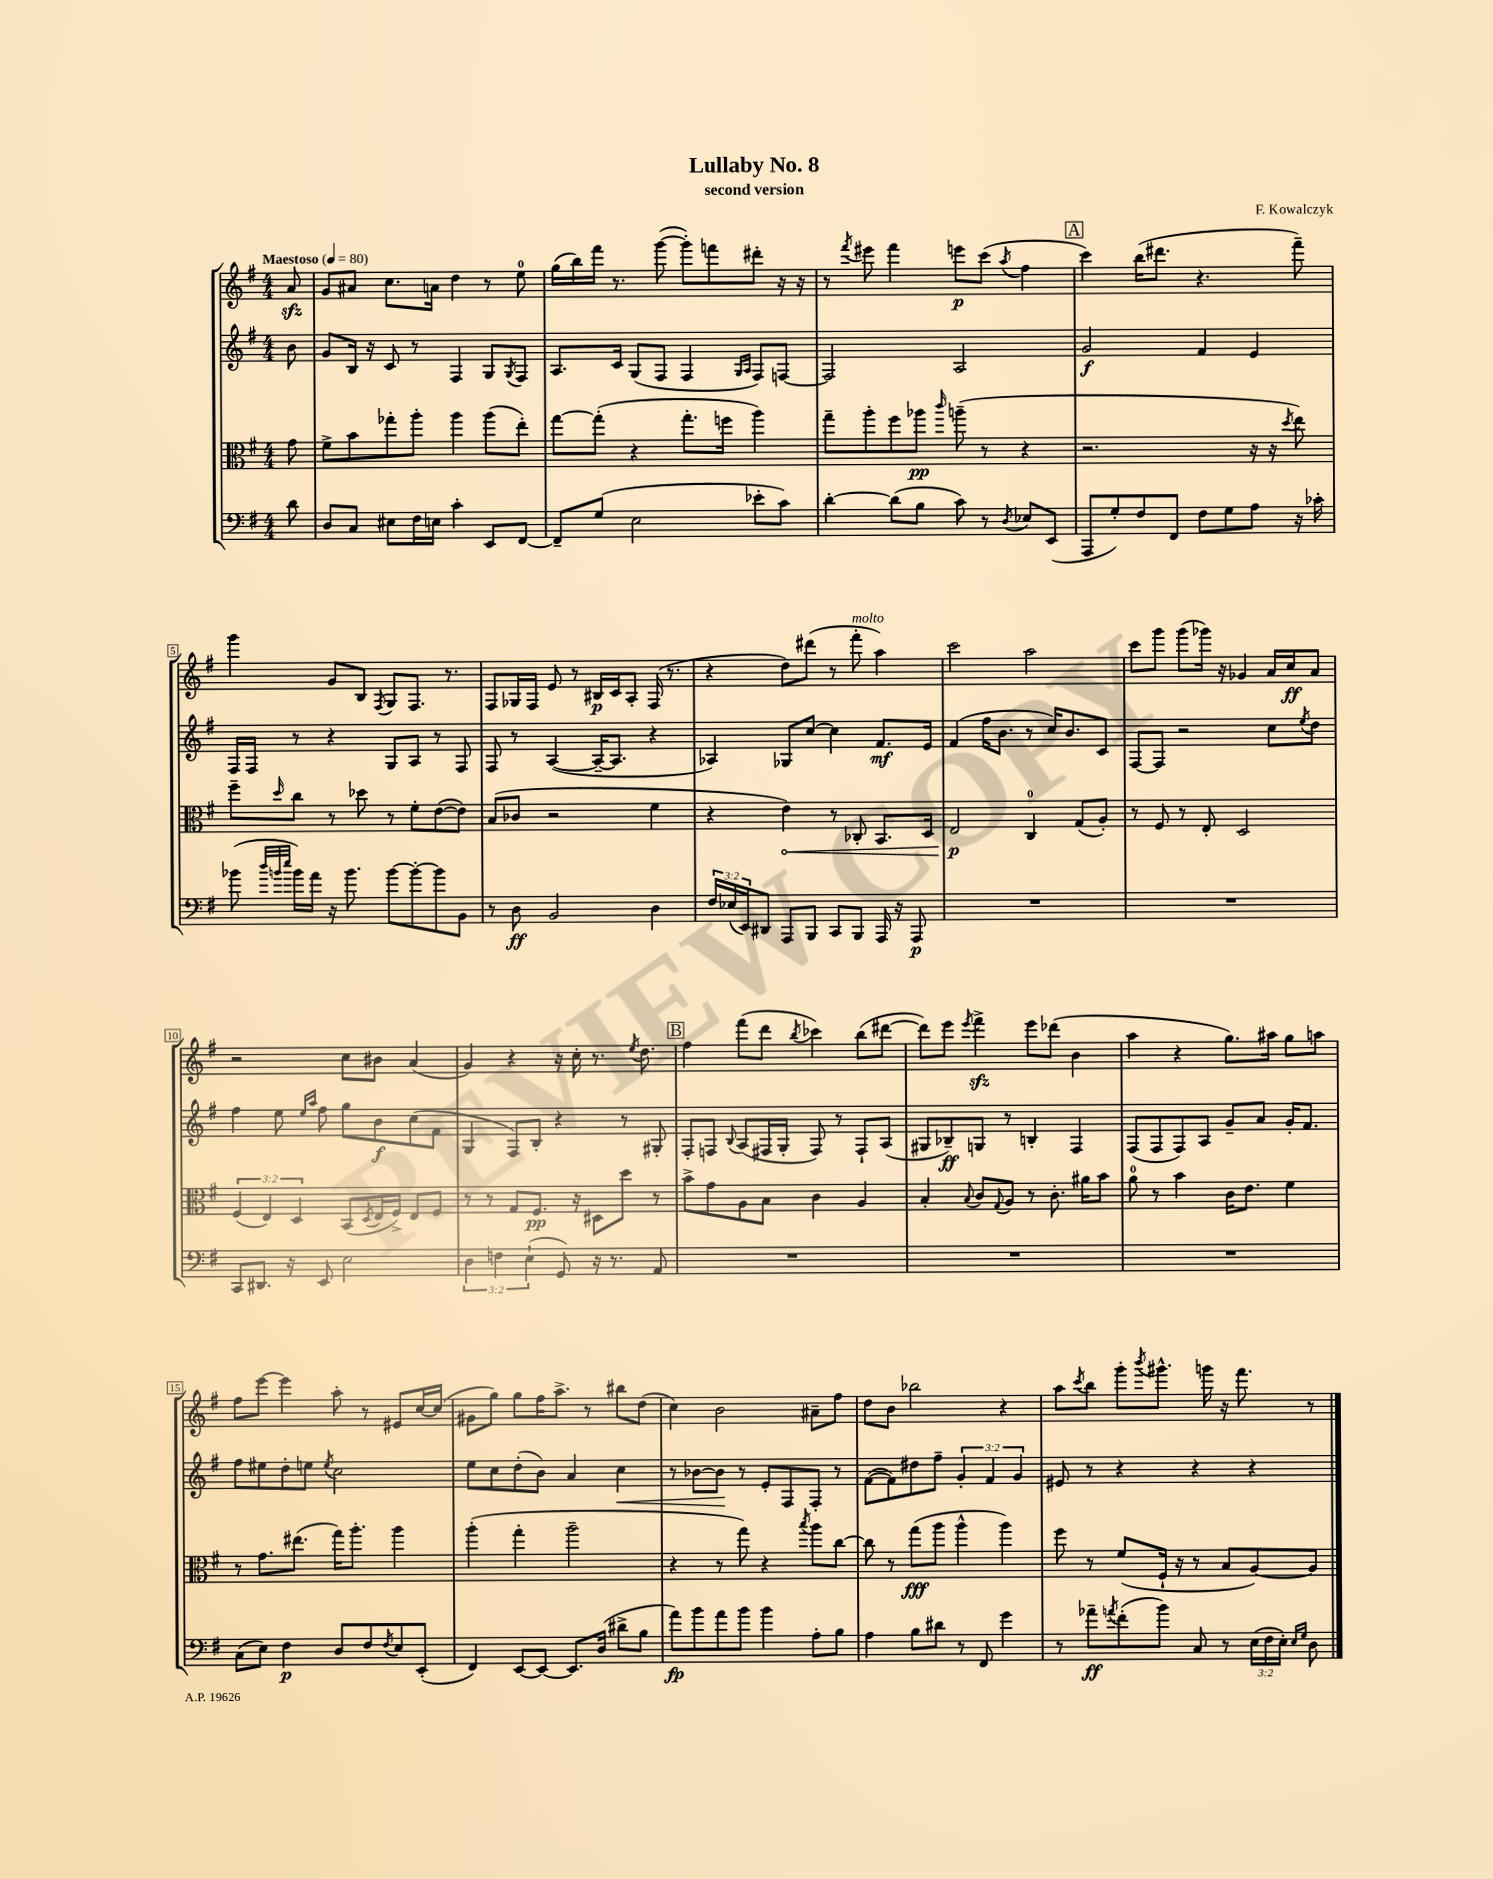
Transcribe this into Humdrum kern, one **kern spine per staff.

**kern	**dynam	**kern	**dynam	**kern	**dynam	**kern	**dynam
*part4	*part4	*part3	*part3	*part2	*part2	*part1	*part1
*staff4	*staff4	*staff3	*staff3	*staff2	*staff2	*staff1	*staff1
*clefF4	*	*clefC3	*	*clefG2	*	*clefG2	*
*k[f#]	*	*k[f#]	*	*k[f#]	*	*k[f#]	*
*M4/4	*	*M4/4	*	*M4/4	*	*M4/4	*
*MM80	*	*MM80	*	*MM80	*	*MM80	*
=	=	=	=	=	=	=	=
!	!	!	!	!	!	!LO:TX:a:B:t=Maestoso	!
8d\	.	8g\	.	8b\	.	8azz/	.
=1	=1	=1	=1	=1	=1	=1	=1
8D/L	.	8f#^\L	.	8g/L	.	8g/L	.
8C/J	.	8b\	.	16B/Jk	.	8a#X/J	.
.	.	.	.	16r	.	.	.
8E#X\L	.	8gg-X'\	.	8c/	.	8.cc\L	.
16F#\L	.	8aa'\J	.	8r	.	.	.
16En\JJ	.	.	.	.	.	16an\Jk	.
4c'\	.	4aa\	.	4F#/	.	4dd\	.
8EE/L	.	(8aa\L	.	8G/L	.	8r	.
.	.	.	.	8qG/	.	.	.
[8FF#/J	.	8ee'\J)	.	8F#/J	.	8ee\	.
=2	=2	=2	=2	=2	=2	=2	=2
8FF#~/L]	.	[8gg\L	.	8.A/L	.	(16gg\LL	.
.	.	.	.	.	.	16bb\)	.
(8G/J	.	(8gg'\J]	.	.	.	16fff#\JJ	.
.	.	.	.	16c/Jk	.	8.r	.
2E\	.	4r	.	(8G/L	.	.	.
.	.	.	.	8F#/J	.	([8ggg\	.
.	.	8.gg'\L	.	4F#/	.	8ggg'\L])	.
.	.	.	.	.	.	8fffn\	.
.	.	16ffn\Jk	.	.	.	.	.
.	.	.	.	16qqG/LL	.	.	.
.	.	.	.	16qqA/JJ	.	.	.
8e-X'\L	.	4aa\)	.	8F#/L)	.	8ddd#X'\J	.
8c\J)	.	.	.	[8Fn/J	.	16r	.
.	.	.	.	.	.	16r	.
=3	=3	=3	=3	=3	=3	=3	=3
[4d'\	.	8gg~\L	.	2F/]	.	8r	.
.	.	.	.	.	.	8qfff#/	.
.	.	8aa'\	.	.	.	8eee#X\	.
(8d\L]	.	8ff#\	.	.	.	4fff#\	.
8B\J	.	8aa-X\J	pp	.	.	.	.
.	.	16qqccc/	.	.	.	.	.
8c\)	.	(8aan~\	.	2A/	.	8eeen\L	p
8r	.	8r	.	.	.	(8ccc\J	.
8qD/	.	.	.	.	.	8qaa/	.
8E-X/L	.	4r	.	.	.	4ff#\	.
(8EE/J	.	.	.	.	.	.	.
!!LO:REH:place=s1:t=A
=4	=4	=4	=4	=4	=4	=4	=4
8AAA/L	.	2.r	.	2g/	f	4ccc\)	.
8G'/)	.	.	.	.	.	.	.
8F#/	.	.	.	.	.	(16bb\KL	.
.	.	.	.	.	.	8.ddd#X\J	.
8FF#/J	.	.	.	.	.	.	.
8F#\L	.	.	.	4f#/	.	4.r	.
8G\	.	.	.	.	.	.	.
8A\J	.	16r	.	4e/	.	.	.
.	.	16r	.	.	.	.	.
.	.	8qdd/	.	.	.	.	.
16r	.	8ee\)	.	.	.	8fff#~\)	.
16c-X'\	.	.	.	.	.	.	.
!!LO:LB:g=z
=5	=5	=5	=5	=5	=5	=5	=5
(8b-X\	.	8ff#~\L	.	16F#/LL	.	4ggg\	.
.	.	.	.	16F#/JJ	.	.	.
32qqdd/LLL	.	.	.	.	.	.	.
32qqbn/	.	.	.	.	.	.	.
32qqee/JJJ	.	16qqdd/	.	.	.	.	.
16b\LL)	.	8cc\J	.	8r	.	.	.
16a\JJ	.	.	.	.	.	.	.
16r	.	8r	.	4r	.	8g/L	.
8.b\	.	.	.	.	.	.	.
.	.	8dd-X\	.	.	.	8B/J	.
.	.	.	.	.	.	8qF#/	.
[8b\L	.	8r	.	8G/L	.	8G/L	.
8b'\_	.	8f#'\L	.	8A/J	.	8.F#/J	.
8b\]	.	([8e\	.	8r	.	.	.
.	.	.	.	.	.	8.r	.
8BB\J	.	8e\J])	.	8F#/	.	.	.
=6	=6	=6	=6	=6	=6	=6	=6
8r	.	(8B/L	.	8F#/	.	8F#/L	.
8D\	ff	8c-X/J	.	8r	.	16G-X/L	.
.	.	.	.	.	.	16F#/JJ	.
2BB/	.	2r	.	([4A/	.	8e/	.
.	.	.	.	.	.	8r	.
.	.	.	.	16A~/KL_	.	16B#X/LL	p
.	.	.	.	8.A/J]	.	16c/J	.
.	.	.	.	.	.	8A'/J	.
4D\	.	4f#\	.	4r	.	(16F#/	.
.	.	.	.	.	.	8.r	.
=7	=7	=7	=7	=7	=7	=7	=7
24F#/LL	.	4r	.	4A-X/)	.	4r	.
(24E-X/	.	.	.	.	.	.	.
24EE/J)	.	.	.	.	.	.	.
8DD#X/J	.	.	.	.	.	.	.
!	!	!	!LO:HP:b	!	!	!	!
8AAA/L	.	4e\)	<	8G-X/L	.	8dd\L)	.
8BBB/J	.	.	.	[8cc/J	.	(8ddd#X\J	.
8CC/L	.	8r	.	4cc\]	.	8r	.
!	!	!	!	!	!	!LO:TX:a:i:t=molto	!
8BBB/J	.	8C-X'/	.	.	.	8fff#'\	.
16AAA/	.	8.BB/L	.	8.f#/L	mf	4aa\)	.
16r	.	.	.	.	.	.	.
8AAA/	p	.	.	.	.	.	.
.	.	16D/Jk	.	16e/Jk	.	.	.
=8	=8	=8	=8	=8	=8	=8	=8
1r	.	2E/	p	(4f#/	.	2ccc\	.
.	.	.	.	16ff#\KL	.	.	.
.	.	.	.	8.b\J	.	.	.
.	.	4C/	[	8r	.	2aa\	.
.	.	.	.	16cc/KL)	.	.	.
.	.	.	.	8.b/	.	.	.
.	.	(8G/L	.	.	.	.	.
.	.	8A'/J)	.	8c/J	.	.	.
=9	=9	=9	=9	=9	=9	=9	=9
1r	.	8r	.	[8F#/L	.	8ccc\L	.
.	.	8F#/	.	8F#/J]	.	8ggg\J	.
.	.	8r	.	2r	.	(8ggg\L	.
.	.	8E'/	.	.	.	16ggg-X\Jk)	.
.	.	.	.	.	.	16r	.
.	.	2D/	.	.	.	4g-X/	.
.	.	.	.	8cc\L	.	16a/LL	.
.	.	.	.	.	.	16cc/J	ff
.	.	.	.	8qee/	.	.	.
.	.	.	.	8dd\J	.	8a/J	.
!!LO:LB:g=z
=10	=10	=10	=10	=10	=10	=10	=10
8CC/L	.	(6F#/	.	4ff#\	.	2r	.
8.DD#X/J	.	.	.	.	.	.	.
.	.	6E/)	.	.	.	.	.
.	.	.	.	8ee\	.	.	.
16r	.	.	.	.	.	.	.
.	.	6D/	.	.	.	.	.
.	.	.	.	16qqee/LL	.	.	.
.	.	.	.	16qqaa/JJ	.	.	.
8EE/	.	.	.	8ff#\	.	.	.
2E\	.	(8BB/L	.	8gg\L	.	8cc\L	.
.	.	8qD/	.	.	.	.	.
.	.	16E/L	.	8b\	f	8b#X\J	.
.	.	16F#^/JJ)	.	.	.	.	.
.	.	8E/L	.	(8cc\	.	(4a/	.
.	.	8F#/J	.	8f#\J	.	.	.
=11	=11	=11	=11	=11	=11	=11	=11
6D\	.	8r	.	4G/	.	4g/)	.
.	.	8r	.	.	.	.	.
6Fn\	.	.	.	.	.	.	.
.	.	8G/L	.	8F#/L)	.	4r	.
(6E`\	.	.	.	.	.	.	.
.	.	8.F#/J	pp	8B'/J	.	.	.
8GG/)	.	.	.	4r	.	16r	.
.	.	16r	.	.	.	16cc'\	.
16r	.	8D#X\L	.	.	.	8.r	.
8.r	.	.	.	.	.	.	.
.	.	8dd\J	.	8r	.	.	.
.	.	.	.	.	.	8qee/	.
.	.	.	.	.	.	8.dd\	.
8AA/	.	8r	.	8G#X'/	.	.	.
!!LO:REH:place=s1:t=B
=12	=12	=12	=12	=12	=12	=12	=12
1r	.	8b^\L	.	8F#'/L	.	4ff#\	.
.	.	8g\	.	8Fn/J	.	.	.
.	.	.	.	8qqB/	.	.	.
.	.	8A\	.	(8A/L	.	(8fff#\L	.
.	.	8B\J	.	16F#X/L	.	8ddd\J	.
.	.	.	.	16G'/JJ	.	.	.
.	.	.	.	.	.	8qbb/	.
.	.	4c\	.	8F#/)	.	4ccc-X\)	.
.	.	.	.	8r	.	.	.
.	.	4A/	.	8F#`/L	.	(8bb\L	.
.	.	.	.	(8A/J	.	[8ddd#X\J	.
=13	=13	=13	=13	=13	=13	=13	=13
1r	.	4B'/	.	8G#X/L	.	8ddd#\L])	.
.	.	.	.	8B-X~/)	ff	8eee\J	.
.	.	8qqB/	.	.	.	8qeee/	.
.	.	8c/L	.	8Gn/J	.	4fff#zz^\	.
.	.	8qqG/	.	.	.	.	.
.	.	8A/J	.	8r	.	.	.
.	.	8r	.	4Bn'/	.	8eee\L	.
.	.	8.c'\	.	.	.	(8ddd-X\J	.
.	.	.	.	4F#/	.	4b\	.
.	.	16a#X\KL	.	.	.	.	.
.	.	8b\J	.	.	.	.	.
=14	=14	=14	=14	=14	=14	=14	=14
1r	.	8a\	.	(8F#/L	.	4aa\	.
.	.	8r	.	8F#/	.	.	.
.	.	4b\	.	8F#/)	.	4r	.
.	.	.	.	8A/J	.	.	.
.	.	16c\KL	.	8g~/L	.	8.gg\L)	.
.	.	8.e\J	.	.	.	.	.
.	.	.	.	8a/J	.	.	.
.	.	.	.	.	.	16aa#X\Jk	.
.	.	4f#\	.	16g'/KL	.	8gg\L	.
.	.	.	.	8.f#/J	.	.	.
.	.	.	.	.	.	8aan\J	.
!!LO:LB:g=z
=15	=15	=15	=15	=15	=15	=15	=15
(8C\L	.	8r	.	8ff#\L	.	8ff#\L	.
8E\J)	.	8.g\L	.	8ee#X\	.	[8eee\J	.
4F#\	p	.	.	8dd'\	.	4eee\]	.
.	.	(8.ee#X\J	.	.	.	.	.
.	.	.	.	8een\J	.	.	.
.	.	.	.	8qee/	.	.	.
8D/L	.	16gg\KL)	.	2cc\	.	8aa'\	.
.	.	8.aa'\J	.	.	.	.	.
8F#/	.	.	.	.	.	8r	.
8qF#/	.	.	.	.	.	.	.
8E/	.	4aa\	.	.	.	8e#X/L	.
(8EE'/J	.	.	.	.	.	[16cc/L	.
.	.	.	.	.	.	(16cc/JJ]	.
=16	=16	=16	=16	=16	=16	=16	=16
4FF#/)	.	(4aa'\	.	8ee\L	.	8g#X\L	.
.	.	.	.	8cc\	.	8gg\J)	.
[8EE/L	.	4gg'\	.	(8dd'\	.	8gg\L	.
8EE/J_	.	.	.	8b\J)	.	16ff#\K	.
.	.	.	.	.	.	8.aa^\J	.
8.EE/L]	.	2aa~\	.	4a/	.	.	.
.	.	.	.	.	.	8r	.
(16D/Jk	.	.	.	.	.	.	.
!	!	!	!	!	!LO:HP:b	!	!
8d#X^\L	.	.	.	4cc\	<	8bb#X\L	.
8B\J	.	.	.	.	.	(8dd\J	.
=17	=17	=17	=17	=17	=17	=17	=17
8a\L)	fp	4r	.	8r	.	4cc\)	.
8b\	.	.	.	[8b-X\L	.	.	.
8a\	.	8r	.	8b-\J]	.	2b\	.
8b\J	.	8gg\)	.	8r	[	.	.
4b\	.	4r	.	8e'/L	.	.	.
.	.	.	.	8F#/	.	.	.
.	.	8qbb/	.	.	.	.	.
8A'\L	.	8aa\L	.	8F#'/J	.	8a#X~\L	.
8B\J	.	[8cc\J	.	8r	.	8ff#\J	.
=18	=18	=18	=18	=18	=18	=18	=18
4A\	.	8cc\]	.	([8f#\L	.	8dd\L	.
.	.	8r	.	8f#\])	.	8b\J	.
8B\L	.	(8gg\L	fff	8dd#X\	.	2bb-X\	.
8d#X\J	.	8aa\J	.	8ff#~\J	.	.	.
8r	.	4aa^^\	.	6g'/	.	.	.
8FF#/	.	.	.	.	.	.	.
.	.	.	.	6f#/	.	.	.
4g\	.	4aa\)	.	.	.	4r	.
.	.	.	.	6g/	.	.	.
=19	=19	=19	=19	=19	=19	=19	=19
8r	.	8ff#\	.	8e#X/	.	8aa\L	.
.	.	.	.	.	.	8qccc/	.
8a-X~\L	ff	8r	.	8r	.	8bb\J	.
8qan/	.	.	.	.	.	.	.
(8f#'\	.	(8f#/L	.	4r	.	8ggg'\L	.
.	.	.	.	.	.	8qbbb/	.
8b\J)	.	16F#`/Jk	.	.	.	8.ggg#X^^\J	.
.	.	16r	.	.	.	.	.
8C/	.	8r	.	4r	.	.	.
.	.	.	.	.	.	16gggn\	.
8r	.	8B/L	.	.	.	16r	.
.	.	.	.	.	.	8.fff#\	.
(24E\LL	.	[8A/)	.	4r	.	.	.
24F#\	.	.	.	.	.	.	.
24E'\JJ)	.	.	.	.	.	.	.
16qqE/LL	.	.	.	.	.	.	.
16qqG/JJ	.	.	.	.	.	.	.
8D\	.	8A/J]	.	.	.	8r	.
==	==	==	==	==	==	==	==
*-	*-	*-	*-	*-	*-	*-	*-
